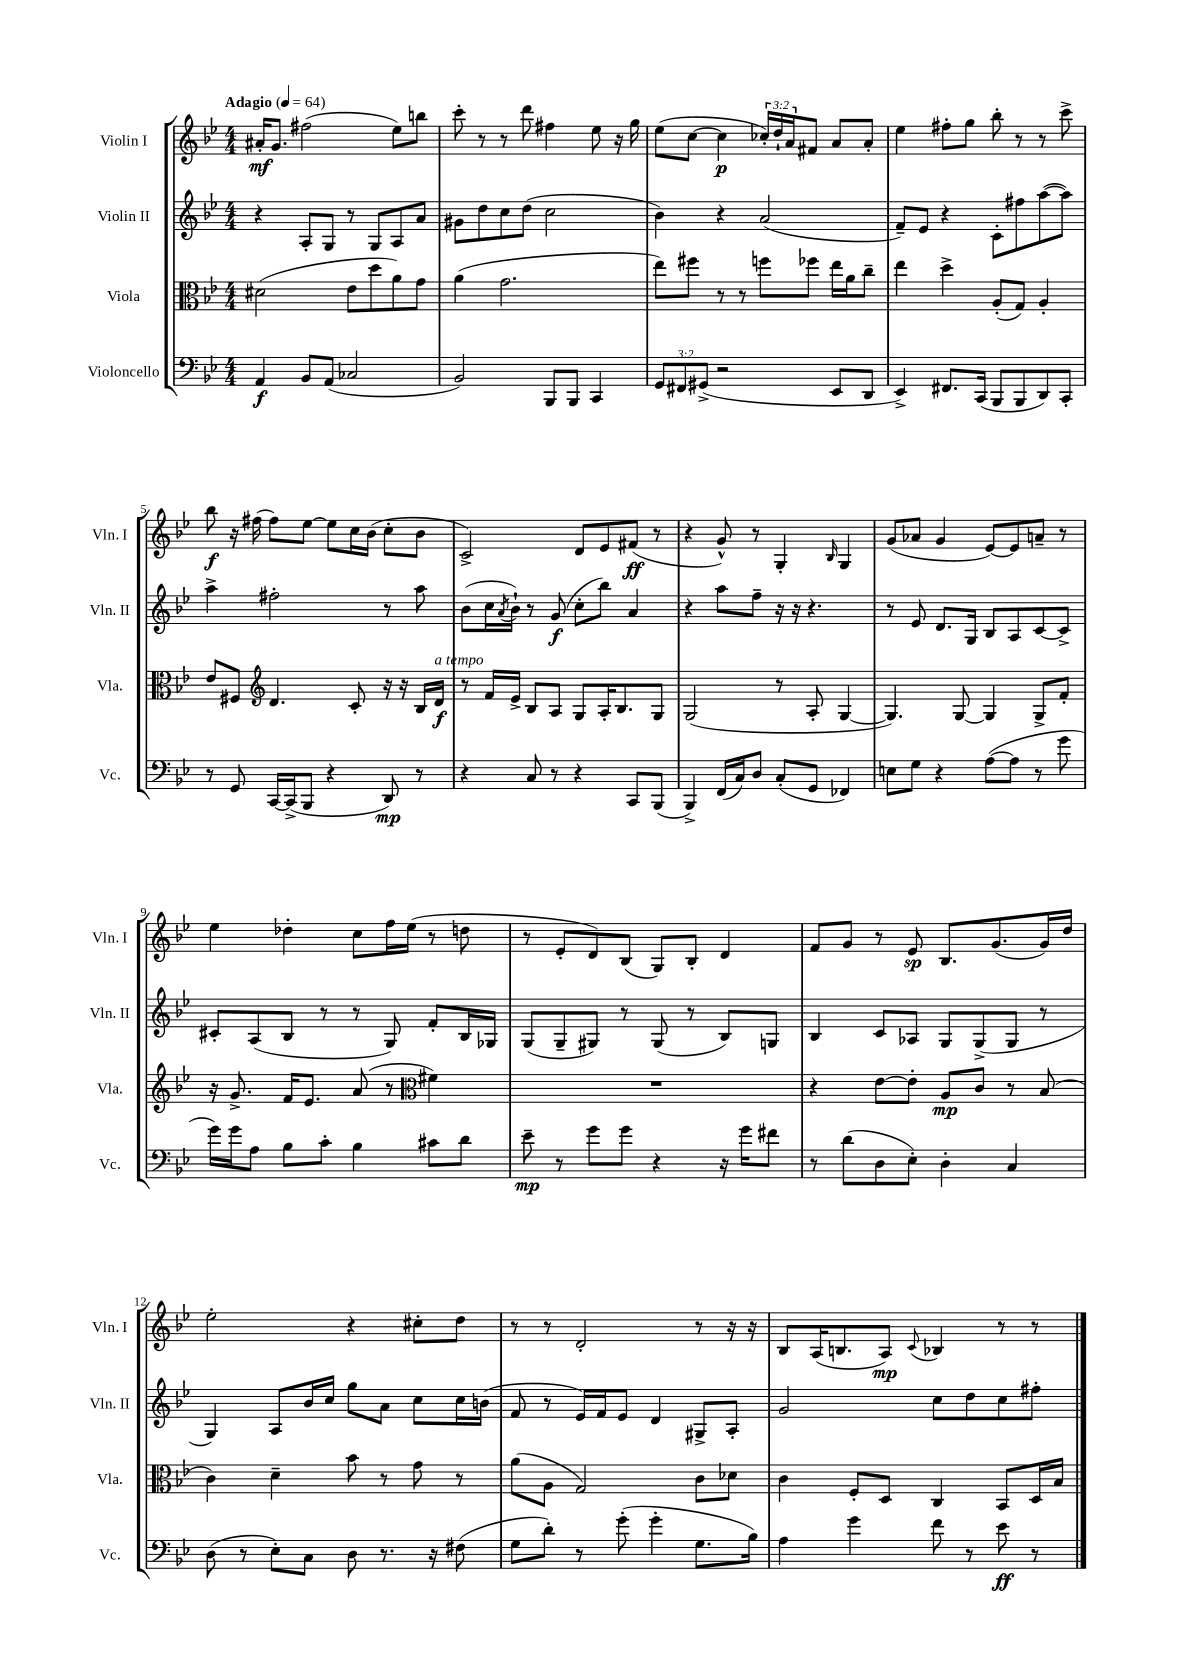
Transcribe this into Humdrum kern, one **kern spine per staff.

**kern	**dynam	**kern	**dynam	**kern	**dynam	**kern	**dynam
*part4	*part4	*part3	*part3	*part2	*part2	*part1	*part1
*staff4	*staff4	*staff3	*staff3	*staff2	*staff2	*staff1	*staff1
*I"Violoncello	*	*I"Viola	*	*I"Violin II	*	*I"Violin I	*
*I'Vc.	*	*I'Vla.	*	*I'Vln. II	*	*I'Vln. I	*
*clefF4	*	*clefC3	*	*clefG2	*	*clefG2	*
*k[b-e-]	*	*k[b-e-]	*	*k[b-e-]	*	*k[b-e-]	*
*M4/4	*	*M4/4	*	*M4/4	*	*M4/4	*
*MM64	*	*MM64	*	*MM64	*	*MM64	*
=1	=1	=1	=1	=1	=1	=1	=1
!	!	!	!	!	!	!LO:TX:a:B:t=Adagio	!
4AA/	f	(2d#X\	.	4r	.	16a#X'/KL	mf
.	.	.	.	.	.	8.g/J	.
8BB-/L	.	.	.	8A'/L	.	(2ff#X\	.
(8AA/J	.	.	.	8G/J	.	.	.
2C-X/	.	8e-\L	.	8r	.	.	.
.	.	8dd\	.	8G/L	.	.	.
.	.	8a\)	.	8A/	.	8ee-\L)	.
.	.	8g\J	.	8a/J	.	8bbn\J	.
=2	=2	=2	=2	=2	=2	=2	=2
2BB-/)	.	(4a\	.	8g#X\L	.	8ccc'\	.
.	.	.	.	8dd\	.	8r	.
.	.	2.g\	.	8cc\	.	8r	.
.	.	.	.	(8dd\J	.	8ddd\	.
8BBB-/L	.	.	.	2cc\	.	4ff#X\	.
8BBB-/J	.	.	.	.	.	.	.
4CC/	.	.	.	.	.	8ee-\	.
.	.	.	.	.	.	16r	.
.	.	.	.	.	.	16gg\	.
=3	=3	=3	=3	=3	=3	=3	=3
12GG/L	.	8ee-\L)	.	4b-\)	.	(8ee-\L	.
12FF#X/	.	.	.	.	.	.	.
.	.	8ff#X\J	.	.	.	[8cc\J	.
(12GG#X^/J	.	.	.	.	.	.	.
2r	.	8r	.	4r	.	4cc\]	p
.	.	8r	.	.	.	.	.
.	.	8ffn\L	.	(2a/	.	24cc-X'/LL)	.
.	.	.	.	.	.	24dd`/	.
.	.	.	.	.	.	24a/J	.
.	.	8ff-X\J	.	.	.	8f#X/J	.
8EE-/L	.	16ee-\LL	.	.	.	8a/L	.
.	.	16a\J	.	.	.	.	.
8DD/J	.	8cc~\J	.	.	.	8a'/J	.
=4	=4	=4	=4	=4	=4	=4	=4
4EE-^/)	.	4ee-\	.	8f~/L)	.	4ee-\	.
.	.	.	.	8e-/J	.	.	.
8.FF#X/L	.	4dd^\	.	4r	.	8ff#X'\L	.
.	.	.	.	.	.	8gg\J	.
(16CC/Jk	.	.	.	.	.	.	.
8BBB-/L	.	(8A'/L	.	8c'\L	.	8bb-'\	.
8BBB-/	.	8G/J)	.	8ff#X\	.	8r	.
8DD/)	.	4A'/	.	([8aa\	.	8r	.
8CC'/J	.	.	.	8aa\J])	.	8ccc^\	.
!!LO:LB:g=z
=5	=5	=5	=5	=5	=5	=5	=5
8r	.	8e-/L	.	4aa^\	.	8bb-\	f
8GG/	.	8F#X/J	.	.	.	16r	.
.	.	.	.	.	.	(16ff#X\	.
*	*	*clefG2	*	*	*	*	*
[16CC/LL	.	4.d/	.	2ff#X'\	.	8ff#\L)	.
(16CC^/J]	.	.	.	.	.	.	.
8BBB-/J	.	.	.	.	.	[8ee-\J	.
4r	.	.	.	.	.	8ee-\L]	.
.	.	8c'/	.	.	.	16cc\L	.
.	.	.	.	.	.	(16b-\JJ	.
8DD/)	mp	16r	.	8r	.	8cc'\L	.
.	.	16r	.	.	.	.	.
8r	.	16B-/LL	.	8aa\	.	8b-\J	.
!	!	!LO:TX:a:i:t=a tempo	!	!	!	!	!
.	.	16d/JJ	f	.	.	.	.
=6	=6	=6	=6	=6	=6	=6	=6
4r	.	8r	.	(8b-\L	.	2c^/)	.
.	.	16f/LL	.	16cc\L	.	.	.
.	.	.	.	8qa/	.	.	.
.	.	16e-^/JJ	.	16b-`\JJ)	.	.	.
8C/	.	8B-/L	.	8r	.	.	.
8r	.	8A/J	.	(8g/	f	.	.
4r	.	8G/L	.	8cc'\L	.	8d/L	.
.	.	16A'/K	.	8bb-\J)	.	8e-/	.
.	.	8.B-/	.	.	.	.	.
8CC/L	.	.	.	4a/	.	(8f#X/J	ff
(8BBB-/J	.	8G/J	.	.	.	8r	.
=7	=7	=7	=7	=7	=7	=7	=7
4BBB-^/)	.	(2G/	.	4r	.	4r	.
(16FF/LL	.	.	.	8aa\L	.	8g^^/)	.
16C/J)	.	.	.	.	.	.	.
8D/J	.	.	.	8ff~\J	.	8r	.
(8C'/L	.	8r	.	16r	.	4G'/	.
.	.	.	.	16r	.	.	.
8GG/J	.	8A'/	.	4.r	.	.	.
.	.	.	.	.	.	16qqB-/	.
4FF-X/)	.	[4G/	.	.	.	4G/	.
=8	=8	=8	=8	=8	=8	=8	=8
8En\L	.	4.G/])	.	8r	.	(8g/L	.
8G\J	.	.	.	8e-/	.	8a-X/J	.
4r	.	.	.	8.d/L	.	4g/	.
.	.	[8G/	.	.	.	.	.
.	.	.	.	16G/Jk	.	.	.
([8A\L	.	4G/]	.	8B-/L	.	[8e-/L)	.
8A\J]	.	.	.	8A/	.	8e-/]	.
8r	.	8G^/L	.	[8c/	.	8an~/J	.
8g\	.	8f'/J	.	8c^/J]	.	8r	.
!!LO:LB:g=z
=9	=9	=9	=9	=9	=9	=9	=9
16g\LL)	.	16r	.	8c#X'/L	.	4ee-\	.
16g\J	.	8.g^/	.	.	.	.	.
8A\J	.	.	.	(8A/	.	.	.
8B-\L	.	16f/KL	.	8B-/J	.	4dd-X'\	.
.	.	8.e-/J	.	.	.	.	.
8c'\J	.	.	.	8r	.	.	.
4B-\	.	(8a/	.	8r	.	8cc\L	.
.	.	8r	.	8G/)	.	16ff\L	.
.	.	.	.	.	.	(16ee-\JJ	.
*	*	*clefC3	*	*	*	*	*
8c#X\L	.	4f#X\)	.	8f'/L	.	8r	.
8d\J	.	.	.	16B-/L	.	8ddn\	.
.	.	.	.	16G-X/JJ	.	.	.
=10	=10	=10	=10	=10	=10	=10	=10
8e-~\	mp	1r	.	(8G/L	.	8r	.
8r	.	.	.	8G~/	.	8e-'/L	.
8g\L	.	.	.	8G#X/J)	.	8d/)	.
8g\J	.	.	.	8r	.	(8B-/J	.
4r	.	.	.	(8G#/	.	8G/L)	.
.	.	.	.	8r	.	8B-'/J	.
16r	.	.	.	8B-/L)	.	4d/	.
16g\KL	.	.	.	.	.	.	.
8f#X\J	.	.	.	8Gn/J	.	.	.
=11	=11	=11	=11	=11	=11	=11	=11
8r	.	4r	.	4B-/	.	8f/L	.
(8d\L	.	.	.	.	.	8g/J	.
8D\	.	[8e-\L	.	8c/L	.	8r	.
8E-'\J)	.	8e-'\J]	.	8A-X/J	.	8e-/	sp
4D'\	.	8A/L	mp	8G/L	.	8.B-/L	.
.	.	8c/J	.	(8G^/	.	.	.
.	.	.	.	.	.	(8.g/	.
4C/	.	8r	.	8G/J	.	.	.
.	.	(8B-/	.	8r	.	16g/L)	.
.	.	.	.	.	.	16dd/JJ	.
!!LO:LB:g=z
=12	=12	=12	=12	=12	=12	=12	=12
(8D\	.	4c\)	.	4G/)	.	2ee-'\	.
8r	.	.	.	.	.	.	.
8E-'\L)	.	4d~\	.	8A/L	.	.	.
8C\J	.	.	.	16b-/L	.	.	.
.	.	.	.	16cc/JJ	.	.	.
8D\	.	8b-\	.	8gg\L	.	4r	.
8.r	.	8r	.	8a\J	.	.	.
.	.	8g\	.	8cc\L	.	8cc#X'\L	.
16r	.	.	.	.	.	.	.
(8F#X\	.	8r	.	16cc\L	.	8dd\J	.
.	.	.	.	(16bn\JJ	.	.	.
=13	=13	=13	=13	=13	=13	=13	=13
8G\L	.	(8a\L	.	8f/	.	8r	.
8d'\J)	.	8A\J	.	8r	.	8r	.
8r	.	2G/)	.	16e-/LL)	.	2d'/	.
.	.	.	.	16f/J	.	.	.
(8g'\	.	.	.	8e-/J	.	.	.
4g'\	.	.	.	4d/	.	.	.
8.G\L	.	8c\L	.	8G#X^/L	.	8r	.
.	.	8d-X\J	.	8A'/J	.	16r	.
16B-\Jk)	.	.	.	.	.	16r	.
=14	=14	=14	=14	=14	=14	=14	=14
4A\	.	4c\	.	2g/	.	8B-/L	.
.	.	.	.	.	.	(16A/K	.
.	.	.	.	.	.	8.Bn/	.
4g\	.	8F'/L	.	.	.	.	.
.	.	8D/J	.	.	.	8A/J)	mp
.	.	.	.	.	.	8qqc/	.
8f\	.	4C/	.	8cc\L	.	4B-X/	.
8r	.	.	.	8dd\	.	.	.
8e-\	ff	8BB-/L	.	8cc\	.	8r	.
8r	.	16D/L	.	8ff#X'\J	.	8r	.
.	.	16B-/JJ	.	.	.	.	.
==	==	==	==	==	==	==	==
*-	*-	*-	*-	*-	*-	*-	*-
